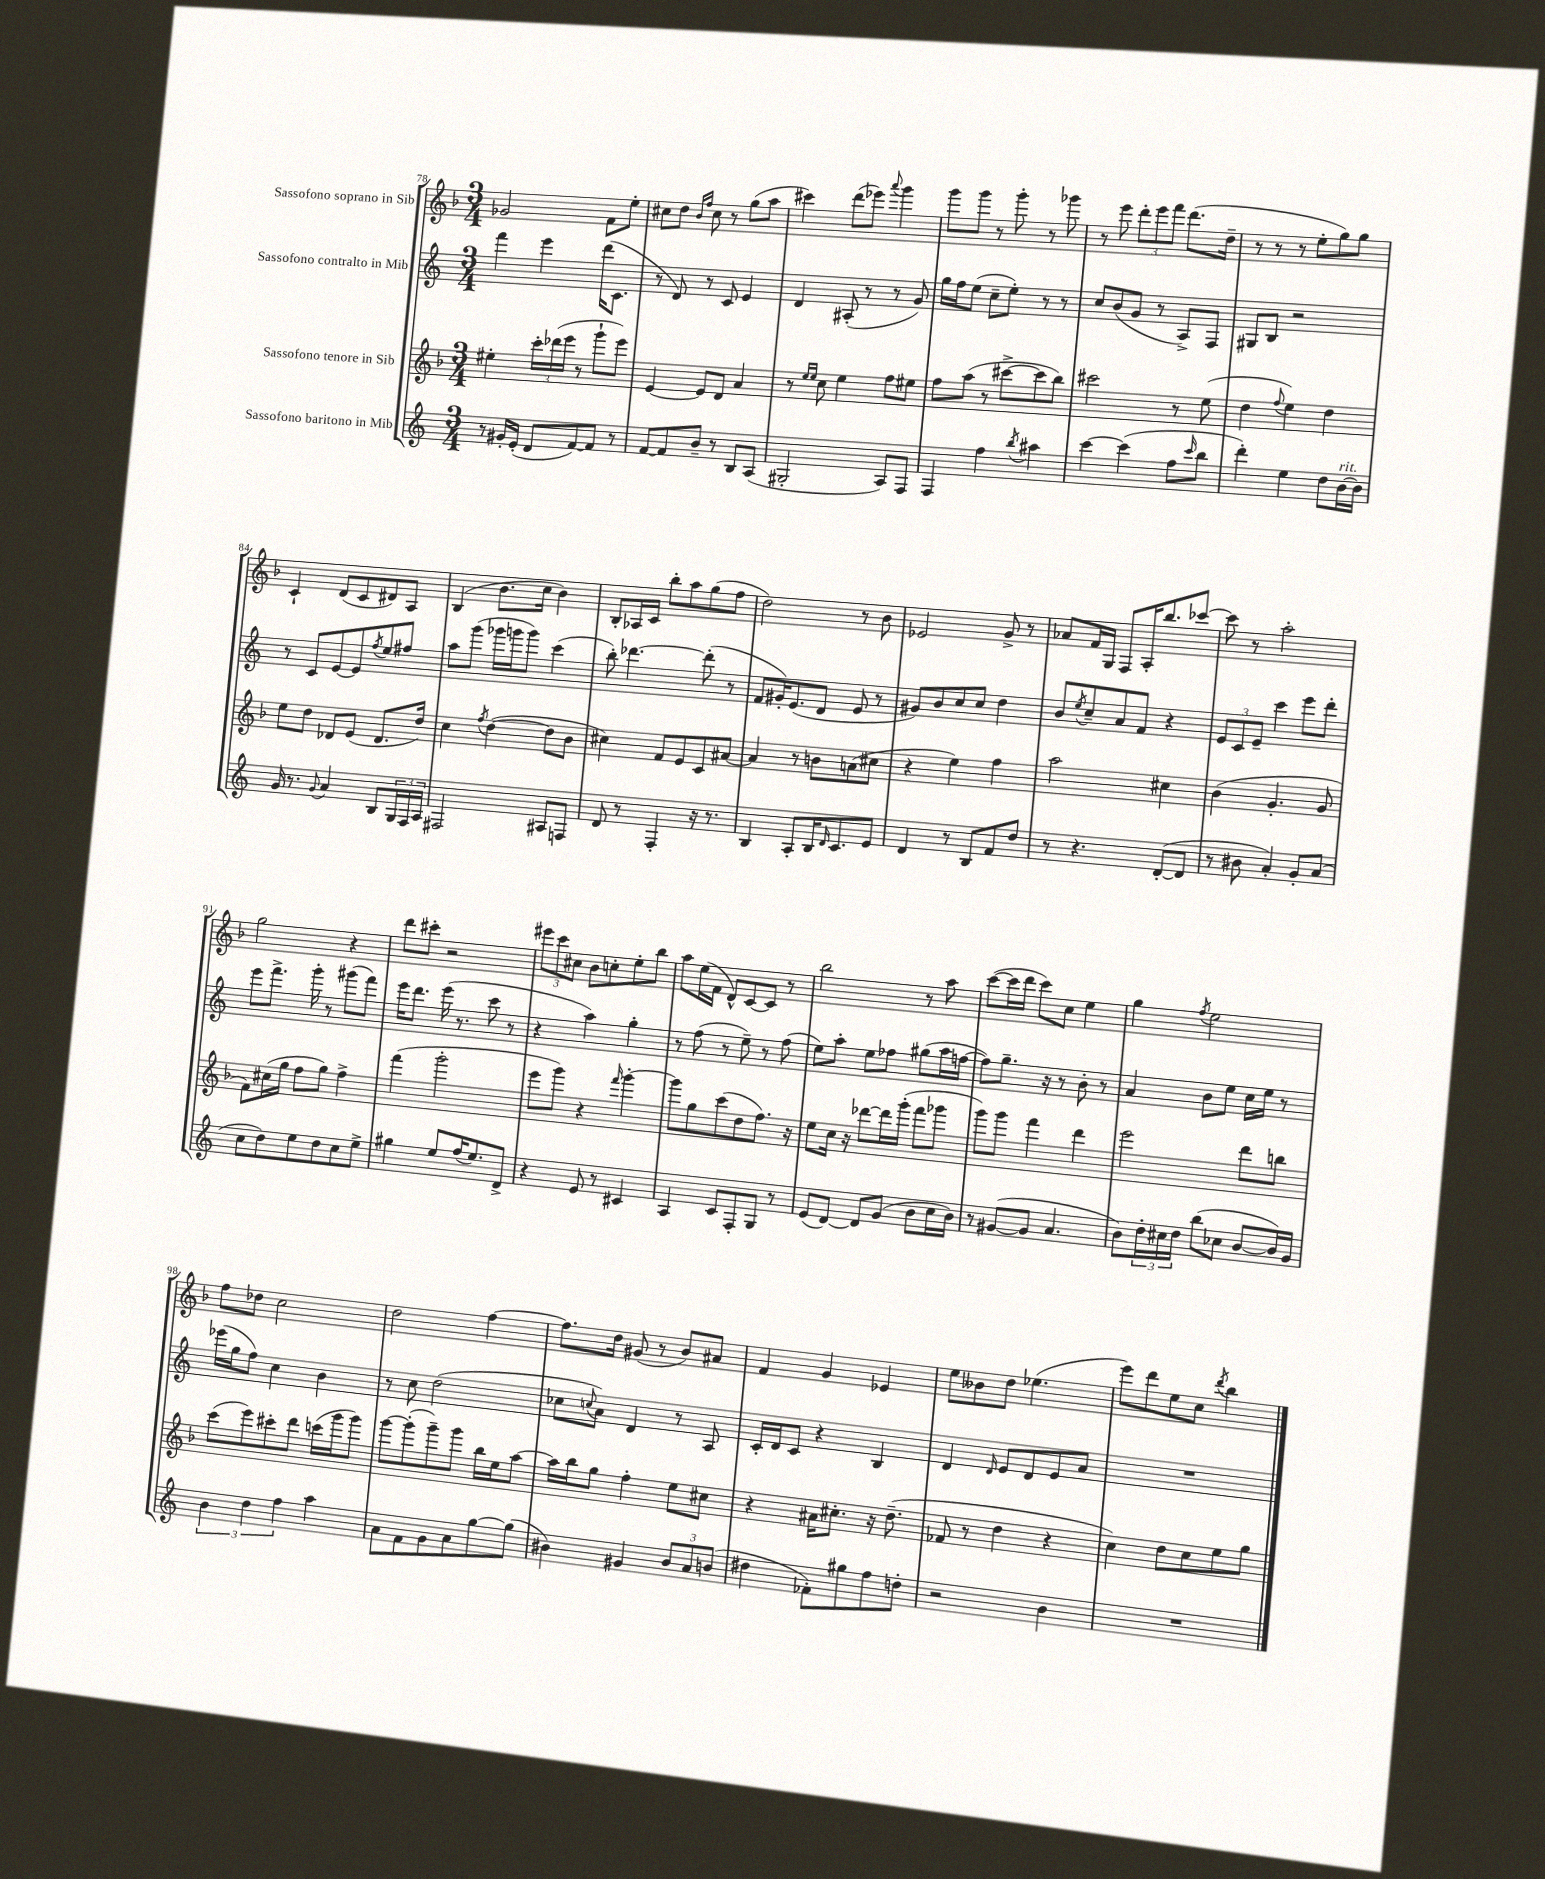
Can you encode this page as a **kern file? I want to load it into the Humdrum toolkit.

**kern	**kern	**kern	**kern
*staff4	*staff3	*staff2	*staff1
*clefG2	*clefG2	*clefG2	*clefG2
*k[]	*k[b-]	*k[]	*k[b-]
*M3/4	*M3/4	*M3/4	*M3/4
8r	4ee#'	4fff	2g-
16g#'	.	.	.
(16e'	.	.	.
8d	24ccc'	4eee	.
.	(24ddd-	.	.
.	24eee	.	.
[8f)	8r	.	.
8f]	8ggg`	(16ddd	8f
.	.	8.c	.
8r	8eee)	.	8ee'
=	=	=	=
[8f	[4e	8r	8cc#
8f]	.	8d)	8dd
.	.	.	16qqb-
.	.	.	16qqff
8b~	8e]	8r	8cc#
8r	8d	8c	8r
8B	4a	4e	(8gg
(8A	.	.	8aa
=	=	=	=
2G#'	8r	4d	4ccc#)
.	16qqee	.	.
.	16qqee	.	.
.	8cc	.	.
.	4ee	(8A#'	(8ddd
.	.	8r	8eee-)
.	.	.	8qqaaa
8A)	8ff	8r	4ggg
8F	8ee#	8g)	.
=	=	=	=
4F	8ff	16gg	8ggg
.	.	16ff	.
.	(8aa	(8ee	8ggg
4ff	8r	8cc~	8r
.	[8ccc#^	8ee')	8ggg'
8qbb	.	.	.
4aa#	8ccc#]	8r	8r
.	8bb-)	8r	8ggg-
=	=	=	=
[4ccc	2ccc#	8cc	8r
.	.	(8b	8eee
(4ccc]	.	8g	12ddd'
.	.	.	12eee
.	.	8r	.
.	.	.	12fff
8ff	8r	8A^)	(8.ddd
16qqccc	.	.	.
8bb	(8ee	8F	.
.	.	.	16dd~
=	=	=	=
4ddd')	4dd	8G#	8r
.	.	8B	8r
.	8qqff	.	.
4ee	4ee)	2r	8r
.	.	.	8ee'
8dd	4dd	.	8gg)
[16b	.	.	8gg
16b]	.	.	.
=	=	=	=
16g	8ee	8r	4c`
8.r	.	.	.
.	8dd	8c	.
8qqg	.	.	.
4a	8d-	[8e	(8d
.	(8e	8e]	8c
.	.	8qff	.
8B	8.d-	8ee	8d#)
24G	.	8ff#	8A
24F	.	.	.
.	16dd)	.	.
24A	.	.	.
=	=	=	=
2F#	4cc	8aa	(4B-
.	.	(8ggg	.
.	8qff	.	.
.	([4dd	16ggg-	8.b-
.	.	16ggg	.
.	.	8ggg)	.
.	.	.	16cc
8A#	8dd]	(4ccc	4b-)
8F	8b-	.	.
=	=	=	=
8d	4cc#)	8bb')	8B-'
8r	.	[4.ddd-	16A-
.	.	.	16c
4F'	8f	.	8bb-'
.	8e	.	8aa
16r	8c	(8ddd-']	(8gg
8.r	.	.	.
.	[8a#	8r	8ff
=	=	=	=
4B	4a#]	8f	2dd)
.	.	16g#')	.
.	.	(8.e	.
8A'	8r	.	.
16B	8b	8d	.
16qqd	.	.	.
8.c	.	.	.
.	(8a	8e	8r
8e	8cc#	8r	8b-
=	=	=	=
4d	4r	8g#)	2e-
.	.	8b	.
8r	4ee)	8cc	.
8B	.	8cc	.
8f	4ff	4dd	8g^
8dd	.	.	8r
=	=	=	=
8r	2aa	8b	8a-
.	.	8qee	.
4.r	.	8cc~	16f
.	.	.	16G
.	.	8a	8F
.	.	8f	16A'
.	.	.	8.bb-
([8d'	4cc#	4r	.
8d]	.	.	[8ccc-
=	=	=	=
8r	(4b-	12e	8ccc-]
.	.	12c	.
8b#	.	.	8r
.	.	12e~	.
4a')	4.g'	4ccc	2aa'
8g'	.	8eee	.
(8a	8g	8ddd'	.
=	=	=	=
8cc	8f)	8eee	2gg
8dd)	(16cc#	8.fff^	.
.	16gg	.	.
8ee	8ff	.	.
.	.	16ggg'	.
8dd	8gg)	8r	.
8cc	4ff^	(8ggg#	4r
8ee^	.	8fff)	.
=	=	=	=
4gg#	(4fff	16eee	8ddd
.	.	8.ddd	.
.	.	.	8ccc#'
8ee	2ggg'	(16eee	2r
.	.	8.r	.
(16ff	.	.	.
8.ee)	.	.	.
.	.	8ccc	.
8d^	.	8r	.
=	=	=	=
4r	8eee	4r	12eee#
.	.	.	12ccc
.	8ggg)	.	.
.	.	.	12cc#
8e	4r	4aa)	8b-
8r	.	.	8cc'
.	16qqfff	.	.
4c#	[4ggg'	4gg'	8ee'
.	.	.	8bb-
=	=	=	=
4A	8ggg]	8r	8aa
.	8gg	(8ff	(16ee
.	.	.	16f
8c	(8ccc	8r	8d^^)
8F'	8dd	8ee~)	[8c
8G	8.ff)	8r	8c]
8r	.	(8ff	8r
.	16r	.	.
=	=	=	=
(8e	8ee	8ee)	2bb-
[8d)	16cc	8aa'	.
.	16r	.	.
8d]	[8ddd-	8ee	.
(8g	16ddd-]	8ff-	.
.	(16ggg'	.	.
8b	8fff	(8gg#	8r
16cc	8ggg-	16aa	8aa
16b)	.	[16ff	.
=	=	=	=
8r	8ggg)	8ff])	([8ccc
([8g#	8ggg	8.gg~	16ccc]
.	.	.	16ddd
8g#]	4fff	.	8ccc)
.	.	16r	.
4.a	.	8r	8cc
.	4ddd	8b'	4ee
.	.	8r	.
=	=	=	=
8b)	2eee	4a	4gg
24dd'	.	.	.
24cc#	.	.	.
24dd	.	.	.
.	.	.	8qff
(8bb	.	8b	2ee
8cc-	.	8ee	.
[8b	8ddd	16cc	.
.	.	16ee	.
16b])	8bb	8r	.
16g	.	.	.
=	=	=	=
6b	(8ccc	(16eee-	8ff
.	.	16gg	.
.	8eee)	8ff)	8dd-
6dd	.	.	.
.	8ccc#'	4cc	2cc
6ff	.	.	.
.	8ddd	.	.
4aa	(16ccc	4b	.
.	16ggg	.	.
.	8ggg)	.	.
=	=	=	=
8a	[8ggg	8r	2dd
8f	(8ggg']	8cc	.
8g	8ggg~)	(2dd	.
8a	8ggg	.	.
[8gg	16bb-	.	[4ff
.	16ee	.	.
(8gg]	[8aa	.	.
=	=	=	=
4b#)	16aa]	8cc-	8.ff]
.	16bb-	.	.
.	.	8qqcc	.
.	8gg	8a)	.
.	.	.	16dd
4g#	4ff'	4d	(8g#
.	.	.	8r
12b#	8ee	8r	8b-)
12a	.	.	.
.	8cc#	8A	8a#
(12b	.	.	.
=	=	=	=
4dd#	4r	16c'	4f
.	.	16d	.
.	.	8c	.
8f-')	16a#	4r	4g
.	8.cc#'	.	.
8gg#	.	.	.
8ff	16r	4B	4e-
.	(8.dd~	.	.
8dd'	.	.	.
=	=	=	=
2r	8f-	4d	8ee
.	8r	.	8b--
.	.	16qqd	.
.	4dd	8e	8dd
.	.	8d	(4.ee-
4b	4r	8e	.
.	.	8a	.
=	=	=	=
2.r	4cc)	2.r	8eee)
.	.	.	8ddd
.	8dd	.	8ee
.	8cc	.	8cc
.	.	.	8qddd
.	8ee	.	4bb-
.	8gg	.	.
==	==	==	==
*-	*-	*-	*-
